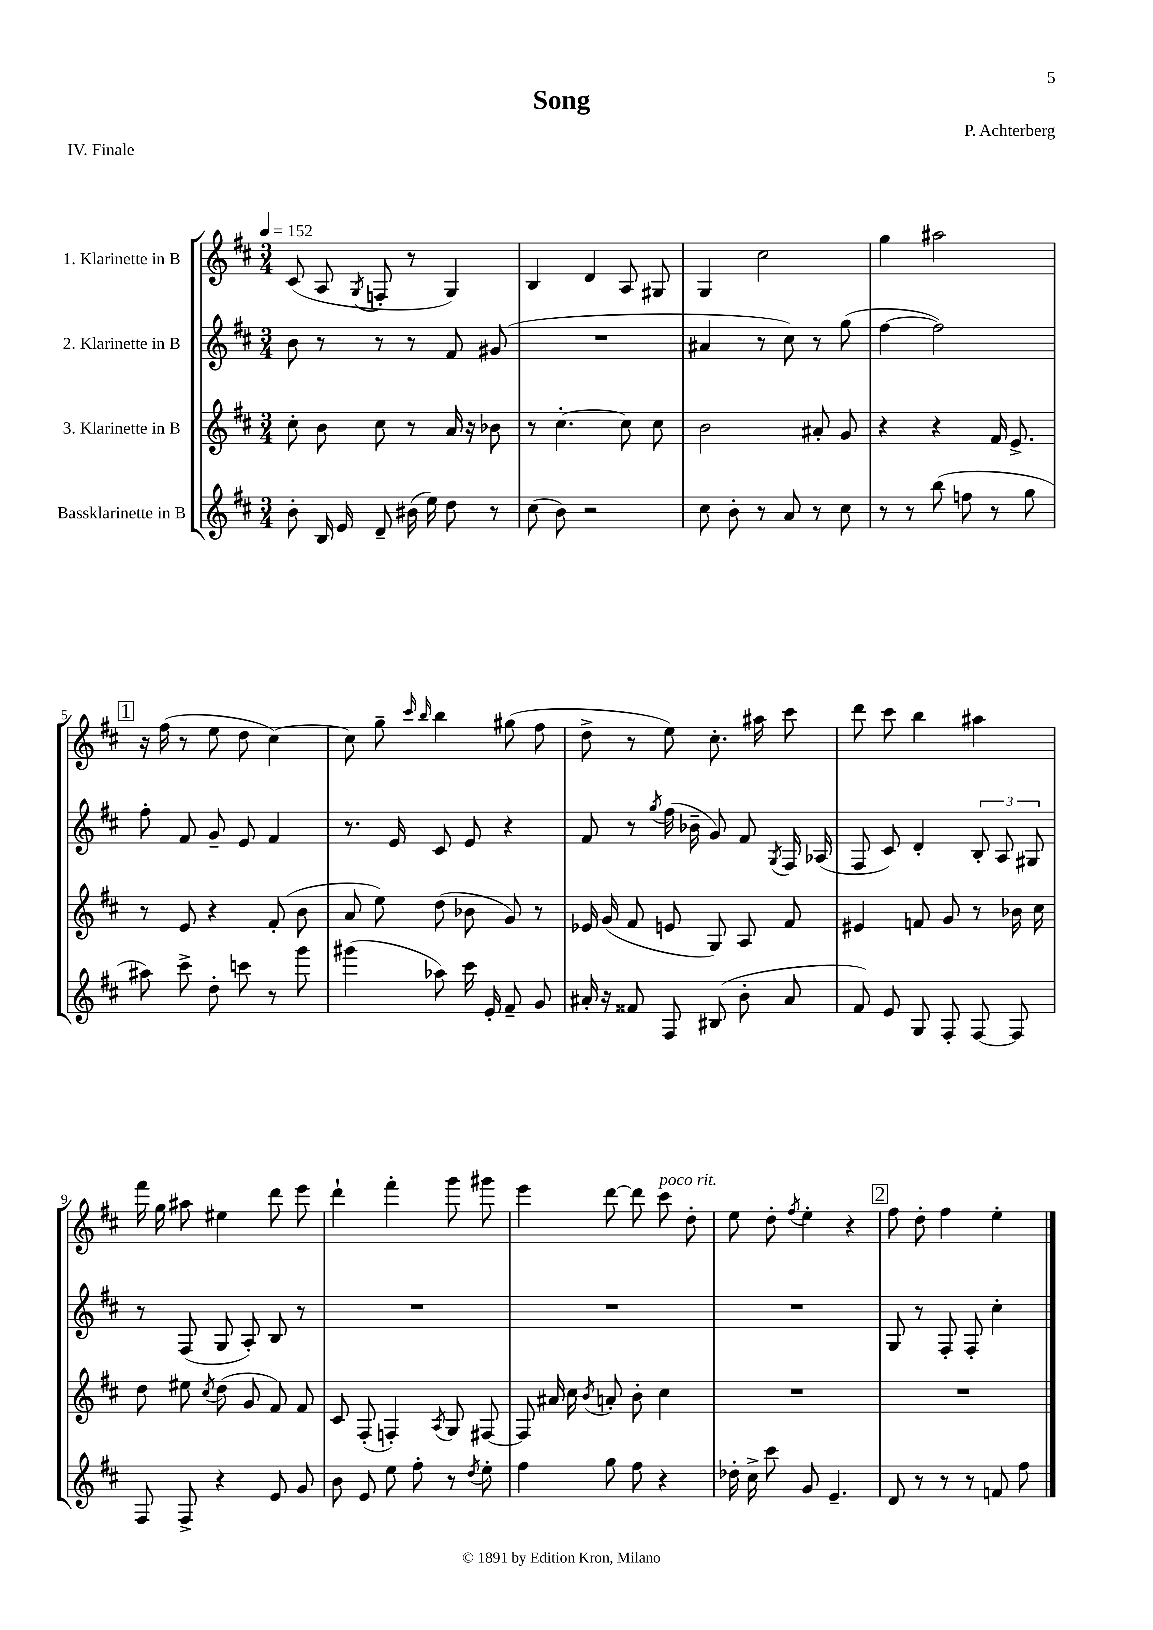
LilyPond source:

\header { title = "Song" composer = "P. Achterberg" piece = "IV. Finale" }
<<
\new StaffGroup <<
\new Staff = "s0" \with { instrumentName = "1. Klarinette in B" } {
    \clef treble \key d \major \numericTimeSignature \time 3/4 \tempo 4 = 152
    \autoBeamOff cis'8( a8 \acciaccatura { g8 } f8-. r8 g4) |
    b4 d'4 a8 gis8 |
    g4 cis''2 |
    g''4 ais''2 |
    \mark \markup { \box "1" } r16 fis''16( r8 e''8 d''8 cis''4~) |
    cis''8 g''8-- \grace { cis'''16 b''16 } b''4 gis''8( fis''8 |
    d''8-> r8 e''8) cis''8.-. ais''16 cis'''8 |
    d'''8 cis'''8 b''4 ais''4 |
    fis'''16 g''16 ais''8 eis''4 d'''8 e'''8 |
    d'''4-! fis'''4-. g'''8 gis'''8 |
    e'''4 d'''8~ d'''8 cis'''8^\markup { \italic "poco rit." } d''8-. |
    e''8 d''8-. \acciaccatura { fis''8 } e''4-. r4 |
    \mark \markup { \box "2" } fis''8 d''8-. fis''4 e''4-. \bar "|." |
}
\new Staff = "s1" \with { instrumentName = "2. Klarinette in B" } {
    \clef treble \key d \major \numericTimeSignature \time 3/4
    \autoBeamOff b'8 r8 r8 r8 fis'8 gis'8( |
    R2. |
    ais'4 r8 cis''8) r8 g''8( |
    fis''4~ fis''2) |
    \mark \markup { \box "1" } fis''8-. fis'8 g'8-- e'8 fis'4 |
    r8. e'16 cis'8 e'8 r4 |
    fis'8 r8 \acciaccatura { g''8 } fis''16( bes'16-- g'8) fis'8 \acciaccatura { g8 } fis16 aes16( |
    fis8 cis'8) d'4-. \tuplet 3/2 { b8-. a8 gis8 } |
    r8 fis8( g8 a8-.) b8 r8 |
    R2. |
    R2. |
    R2. |
    \mark \markup { \box "2" } g8 r8 fis8-. fis8-. cis''4-. \bar "|." |
}
\new Staff = "s2" \with { instrumentName = "3. Klarinette in B" } {
    \clef treble \key d \major \numericTimeSignature \time 3/4
    \autoBeamOff cis''8-. b'8 cis''8 r8 a'16 r16 bes'8 |
    r8 cis''4.~-. cis''8 cis''8 |
    b'2 ais'8-. g'8 |
    r4 r4 fis'16 e'8.-> |
    \mark \markup { \box "1" } r8 e'8 r4 fis'8-.( b'8 |
    a'8 e''8) d''8( bes'8 g'8) r8 |
    ees'16 g'16( fis'8 e'8 g8) a8 fis'8 |
    eis'4 f'8 g'8 r8 bes'16 cis''16 |
    d''8 eis''8 \acciaccatura { cis''8 } d''8( g'8 fis'8) fis'8 |
    cis'8 fis8-.( f4-.) \acciaccatura { a8 } g8 fis8~ |
    fis8 ais'16 cis''16 \acciaccatura { b'8 } a'8-. b'8-. cis''4 |
    R2. |
    \mark \markup { \box "2" } R2. \bar "|." |
}
\new Staff = "s3" \with { instrumentName = "Bassklarinette in B" } {
    \clef treble \key d \major \numericTimeSignature \time 3/4
    \autoBeamOff b'8-. b16 e'16 d'8-- bis'16( e''16) d''8 r8 |
    cis''8( b'8) r2 |
    cis''8 b'8-. r8 a'8 r8 cis''8 |
    r8 r8 b''8( f''8 r8 g''8 |
    \mark \markup { \box "1" } ais''8) cis'''8-> d''8-. c'''8 r8 g'''8 |
    gis'''4( aes''8) cis'''16 e'16-. fis'8-- g'8 |
    ais'16-. r16 fisis'8 fis8 bis8( b'8-. ais'8 |
    fis'8) e'8 g8 fis8-. fis8~ fis8 |
    fis8 fis8-> r4 e'8 g'8 |
    b'8 e'8 e''8 fis''8-. r8 \acciaccatura { d''8 } e''8-. |
    fis''4 g''8 fis''8 r4 |
    des''16-. cis''16-> cis'''8 g'8 e'4.-- |
    \mark \markup { \box "2" } d'8 r8 r8 r8 f'8 fis''8 \bar "|." |
}
>>
>>
